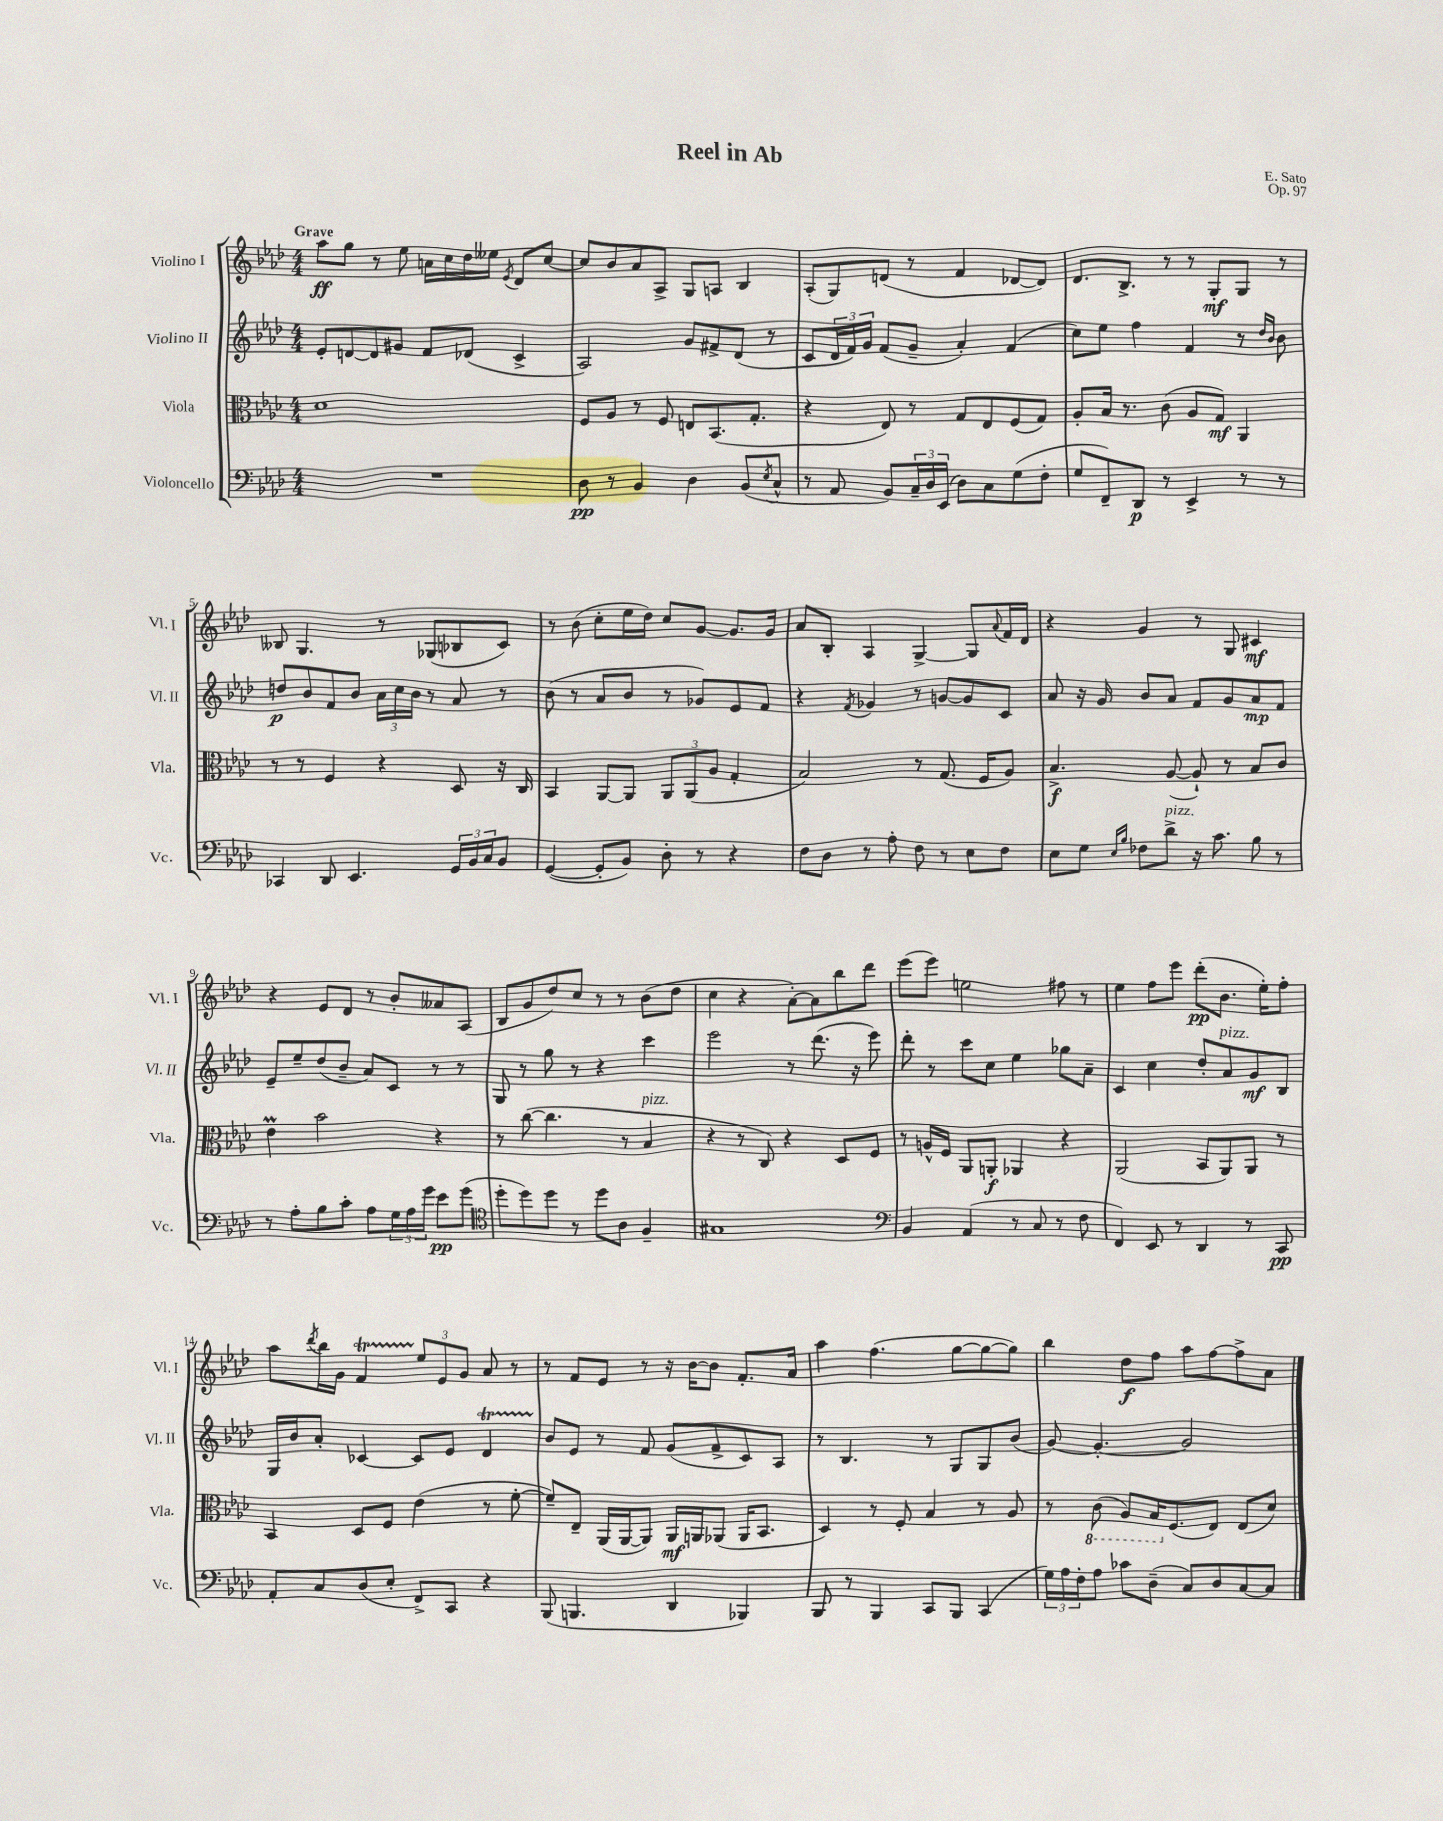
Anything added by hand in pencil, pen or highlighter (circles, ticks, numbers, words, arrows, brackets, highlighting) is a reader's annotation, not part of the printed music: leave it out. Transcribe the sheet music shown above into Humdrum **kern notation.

**kern	**dynam	**kern	**dynam	**kern	**dynam	**kern	**dynam
*part4	*part4	*part3	*part3	*part2	*part2	*part1	*part1
*staff4	*staff4	*staff3	*staff3	*staff2	*staff2	*staff1	*staff1
*I"Violoncello	*	*I"Viola	*	*I"Violino II	*	*I"Violino I	*
*I'Vc.	*	*I'Vla.	*	*I'Vl. II	*	*I'Vl. I	*
*clefF4	*	*clefC3	*	*clefG2	*	*clefG2	*
*k[b-e-a-d-]	*	*k[b-e-a-d-]	*	*k[b-e-a-d-]	*	*k[b-e-a-d-]	*
*M4/4	*	*M4/4	*	*M4/4	*	*M4/4	*
=1	=1	=1	=1	=1	=1	=1	=1
!	!	!	!	!	!	!LO:TX:a:B:t=Grave	!
1r	.	1d-	.	8e-'/L	.	8aa-\L	ff
.	.	.	.	[8dn/	.	8gg\J	.
.	.	.	.	8d/]	.	8r	.
.	.	.	.	8g#X/J	.	8ee-\	.
.	.	.	.	8f/L	.	16an\LL	.
.	.	.	.	.	.	16cc\	.
.	.	.	.	(8d-X/J	.	16dd-\	.
.	.	.	.	.	.	16ee--X\JJ	.
.	.	.	.	.	.	8qe-/	.
.	.	.	.	4c^/	.	8d-/L	.
.	.	.	.	.	.	[8cc/J	.
=2	=2	=2	=2	=2	=2	=2	=2
8D-\	pp	8F/L	.	2A-/)	.	8cc/L]	.
8r	.	8A-/J	.	.	.	8b-/	.
4BB-/	.	8r	.	.	.	8a-/	.
.	.	8F/	.	.	.	8A-^/J	.
4D-\	.	8En/L	.	8g/L	.	8G/L	.
.	.	(8.BB-/	.	8f#X^/	.	8An/J	.
(8BB-/L	.	.	.	(8d-/J	.	4B-/	.
.	.	8.G'/J	.	.	.	.	.
8qE-/	.	.	.	.	.	.	.
8C^^/J	.	.	.	8r	.	.	.
=3	=3	=3	=3	=3	=3	=3	=3
8r	.	4r	.	8c/L	.	(8A-'/L	.
8AA-/	.	.	.	24d-/L	.	8G/)	.
.	.	.	.	24f/)	.	.	.
.	.	.	.	24g/JJ	.	.	.
8BB-/L)	.	8E-/)	.	(8f/L	.	(8dn/J	.
24C~/L	.	8r	.	8g~/J	.	8r	.
24D-/	.	.	.	.	.	.	.
(24EE-/JJ	.	.	.	.	.	.	.
8D-\L)	.	8G/L	.	4a-'/)	.	4f/	.
8C\	.	8E-/	.	.	.	.	.
(8G\	.	(8F/	.	(4f/	.	[8d-X/L	.
8F'\J	.	8G/J)	.	.	.	8d-/J])	.
=4	=4	=4	=4	=4	=4	=4	=4
8G/L	.	8A-'/L	.	8cc\L)	.	8.d-/L	.
8FF~/)	.	16B-/Jk	.	8ee-\J	.	.	.
.	.	8.r	.	.	.	8.B-^/J	.
8DD-/J	p	.	.	4ff\	.	.	.
8r	.	(8c\	.	.	.	8r	.
4EE-^/	.	8A-/L	.	4f/	.	8r	.
.	.	8G/J)	mf	.	.	8G'/L	mf
8r	.	4AA-/	.	8r	.	8G/J	.
.	.	.	.	16qqdd-/LL	.	.	.
.	.	.	.	16qqb-/JJ	.	.	.
8r	.	.	.	8b-\	.	8r	.
!!LO:LB:g=z
=5	=5	=5	=5	=5	=5	=5	=5
4CC-X/	.	8r	.	8ddn/L	p	8B--X/	.
.	.	8r	.	8b-/	.	4.G/	.
8DD-/	.	4F/	.	8f/	.	.	.
4.EE-/	.	.	.	8b-/J	.	.	.
.	.	4r	.	24a-\LL	.	8r	.
.	.	.	.	24cc\	.	.	.
.	.	.	.	24b-\JJ	.	.	.
.	.	.	.	8r	.	(8G-X/L	.
24GG/LL	.	8D-/	.	8a-/	.	8B-X/	.
24BB-/	.	.	.	.	.	.	.
24C/J	.	.	.	.	.	.	.
8BB-/J	.	16r	.	8r	.	8c/J)	.
.	.	16C/	.	.	.	.	.
=6	=6	=6	=6	=6	=6	=6	=6
([4GG/	.	4BB-/	.	(8b-\	.	8r	.
.	.	.	.	8r	.	(8b-\	.
8GG'/L]	.	[8AA-/L	.	8a-/L	.	8cc'\L	.
8BB-/J)	.	8AA-/J]	.	8b-/J	.	16ee-\L	.
.	.	.	.	.	.	16dd-\JJ)	.
8D-'\	.	12AA-/L	.	8r	.	8cc/L	.
.	.	(12AA-/	.	.	.	.	.
8r	.	.	.	8g-X/L)	.	[8g/J	.
.	.	12A-/J	.	.	.	.	.
4r	.	4G'/	.	8e-/	.	8.g/L]	.
.	.	.	.	8f/J	.	.	.
.	.	.	.	.	.	16g/Jk	.
=7	=7	=7	=7	=7	=7	=7	=7
8F\L	.	2B-/)	.	4r	.	8a-/L	.
8D-\J	.	.	.	.	.	8B-'/J	.
.	.	.	.	8qf/	.	.	.
8r	.	.	.	4g-X/	.	4A-/	.
8A-'\	.	.	.	.	.	.	.
8F\	.	8r	.	8r	.	[4G^/	.
8r	.	(8.G/	.	[8gn/L	.	.	.
8E-\L	.	.	.	8g/]	.	8G/L]	.
.	.	16F/KL	.	.	.	.	.
.	.	.	.	.	.	8qqa-/	.
8F\J	.	8A-/J)	.	8c/J	.	16f/L	.
.	.	.	.	.	.	16d-/JJ	.
=8	=8	=8	=8	=8	=8	=8	=8
8E-\L	.	4.B-^/	f	8a-/	.	4r	.
8G\J	.	.	.	16r	.	.	.
.	.	.	.	16g/	.	.	.
16qqE-/LL	.	.	.	.	.	.	.
16qqB-/JJ	.	.	.	.	.	.	.
8F-X\L	.	.	.	8b-/L	.	4g/	.
!LO:TX:a:i:t=pizz.	!	!	!	!	!	!	!
8d-^\J	.	([8A-/	.	8a-/J	.	.	.
16r	.	8A-`/])	.	8f/L	.	8r	.
8.c\	.	.	.	.	.	.	.
.	.	8r	.	8g/	.	8G/	.
8B-\	.	8B-/L	.	8a-/	mp	4c#X/	mf
8r	.	8c/J	.	8f/J	.	.	.
!!LO:LB:g=z
=9	=9	=9	=9	=9	=9	=9	=9
8r	.	4e-M\	.	8e-~/L	.	4r	.
8A-'\L	.	.	.	8ee-~/	.	.	.
8B-\	.	2b-\	.	(8dd-/	.	8e-/L	.
8c'\J	.	.	.	8b-~/J	.	8d-/J	.
8A-\L	.	.	.	8a-/L)	.	8r	.
24G\L	.	.	.	8c/J	.	8b-'/L	.
24A-\	.	.	.	.	.	.	.
24g\JJ	.	.	.	.	.	.	.
8e-\L	pp	4r	.	8r	.	8a--X/	.
(8g\J	.	.	.	8r	.	(8A-/J	.
=10	=10	=10	=10	=10	=10	=10	=10
*clefC4	*	*	*	*	*	*	*
8dd-'\L	.	8r	.	8G/	.	8B-/L	.
8dd-\)	.	([8cc\	.	8r	.	8g/	.
8dd-\J	.	4.cc\]	.	8gg\	.	8dd-/)	.
8r	.	.	.	8r	.	8cc/J	.
8dd-\L	.	.	.	4r	.	8r	.
8A-\J	.	8r	.	.	.	8r	.
!	!	!LO:TX:a:i:t=pizz.	!	!	!	!	!
4F~/	.	4B-/	.	4ccc\	.	(8b-\L	.
.	.	.	.	.	.	8dd-\J	.
=11	=11	=11	=11	=11	=11	=11	=11
1G#X	.	4r	.	2eee-\	.	4cc\	.
.	.	8r	.	.	.	4r	.
.	.	8C/)	.	.	.	.	.
.	.	4r	.	8r	.	[8a-'\L)	.
.	.	.	.	(8.ddd-\	.	8a-\]	.
.	.	8D-/L	.	.	.	8bb-\	.
.	.	.	.	16r	.	.	.
.	.	8F/J	.	8eee-\)	.	8ddd-\J	.
=12	=12	=12	=12	=12	=12	=12	=12
*clefF4	*	*	*	*	*	*	*
4BB-/	.	8r	.	8ddd-'\	.	(8eee-\L	.
.	.	16An^^/LL	.	8r	.	8eee-\J)	.
.	.	16F/JJ	.	.	.	.	.
(4AA-/	.	8AA-/L	.	8ccc\L	.	2een\	.
.	.	8AAn'/J	f	8cc\J	.	.	.
8r	.	4AA-X/	.	4ee-\	.	.	.
8C/	.	.	.	.	.	.	.
8r	.	4r	.	8gg-X\L	.	8ff#X\	.
8F\	.	.	.	8a-~\J	.	8r	.
=13	=13	=13	=13	=13	=13	=13	=13
4FF/)	.	(2AA-/	.	4c/	.	4ee-\	.
8EE-/	.	.	.	4cc\	.	8ff\L	.
8r	.	.	.	.	.	8eee-\J	.
4DD-/	.	8BB-/L	.	8dd-'/L	.	(8ddd-'\L	pp
!	!	!	!	!LO:TX:a:i:t=pizz.	!	!	!
.	.	8AA-/)	.	8a-/	.	8.b-\J	.
8r	.	8AA-/J	.	8g/	mf	.	.
.	.	.	.	.	.	16ee-'\KL)	.
8CC/	pp	8r	.	8B-/J	.	8ff'\J	.
!!LO:LB:g=z
=14	=14	=14	=14	=14	=14	=14	=14
8AA-'/L	.	4BB-/	.	16G/LL	.	8aa-\L	.
.	.	.	.	16b-/J	.	.	.
.	.	.	.	.	.	8qddd-/	.
8C/	.	.	.	8a-'/J	.	16bb-\L	.
.	.	.	.	.	.	16g\JJ	.
(8D-/	.	8D-/L	.	[4c-X/	.	4fT/	.
8E-'/J	.	8F/J	.	.	.	.	.
8FF^/L)	.	(4e-\	.	8c-/L]	.	12ee-/L	.
.	.	.	.	.	.	12e-/	.
8CC/J	.	.	.	8e-/J	.	.	.
.	.	.	.	.	.	12g/J	.
4r	.	8r	.	4d-T/	.	8a-/	.
.	.	[8f'\	.	.	.	8r	.
=15	=15	=15	=15	=15	=15	=15	=15
(8BBB-/	.	8f~/L])	.	8b-/L	.	8r	.
4.BBBn/	.	8E-~/J	.	8e-/J	.	8f/L	.
.	.	(16AA-/LL	.	8r	.	8e-/J	.
.	.	[16AA-/J	.	.	.	.	.
.	.	8AA-/J])	.	8f/	.	8r	.
4DD-/	.	16AA-/LL	mf	(8g/L	.	16r	.
.	.	16AAn/J	.	.	.	[16b-\KL	.
.	.	(8AA-X/J	.	8f^/	.	8b-\J]	.
4BBB-X/)	.	16AA-/KL	.	8c/)	.	8.f'/L	.
.	.	8.BB-/J	.	.	.	.	.
.	.	.	.	8A-/J	.	.	.
.	.	.	.	.	.	16a-/Jk	.
=16	=16	=16	=16	=16	=16	=16	=16
8BBB-/	.	4D-/)	.	8r	.	4aa-\	.
8r	.	.	.	4.B-/	.	.	.
4BBB-/	.	8r	.	.	.	(4.ff\	.
.	.	8F'/	.	.	.	.	.
8CC/L	.	4B-/	.	8r	.	.	.
8BBB-/J	.	.	.	8G/L	.	[8gg\L	.
(4CC/	.	8r	.	8G/	.	8gg\_	.
.	.	8A-/	.	(8b-/J	.	8gg\J])	.
=17	=17	=17	=17	=17	=17	=17	=17
24G\LL)	.	8r	.	[8g/)	.	4bb-\	.
24A-\	.	.	.	.	.	.	.
24F'\J	.	.	.	.	.	.	.
*	*	*8ba	*	*	*	*	*
8A-\J	.	(8C\	.	4.g'/_	.	.	.
8c-X\L	.	8AA-/L)	.	.	.	8dd-\L	f
(8D-~\J	.	16BB-/K	.	.	.	8ff\J	.
*	*	*X8ba	*	*	*	*	*
.	.	(8.F/	.	.	.	.	.
8C/L)	.	.	.	2g/]	.	8aa-\L	.
8D-/	.	8E-/J)	.	.	.	[8ff\	.
[8C/	.	(8E-/L	.	.	.	8ff^\]	.
8C/J]	.	8d-/J)	.	.	.	8a-\J	.
==	==	==	==	==	==	==	==
*-	*-	*-	*-	*-	*-	*-	*-
